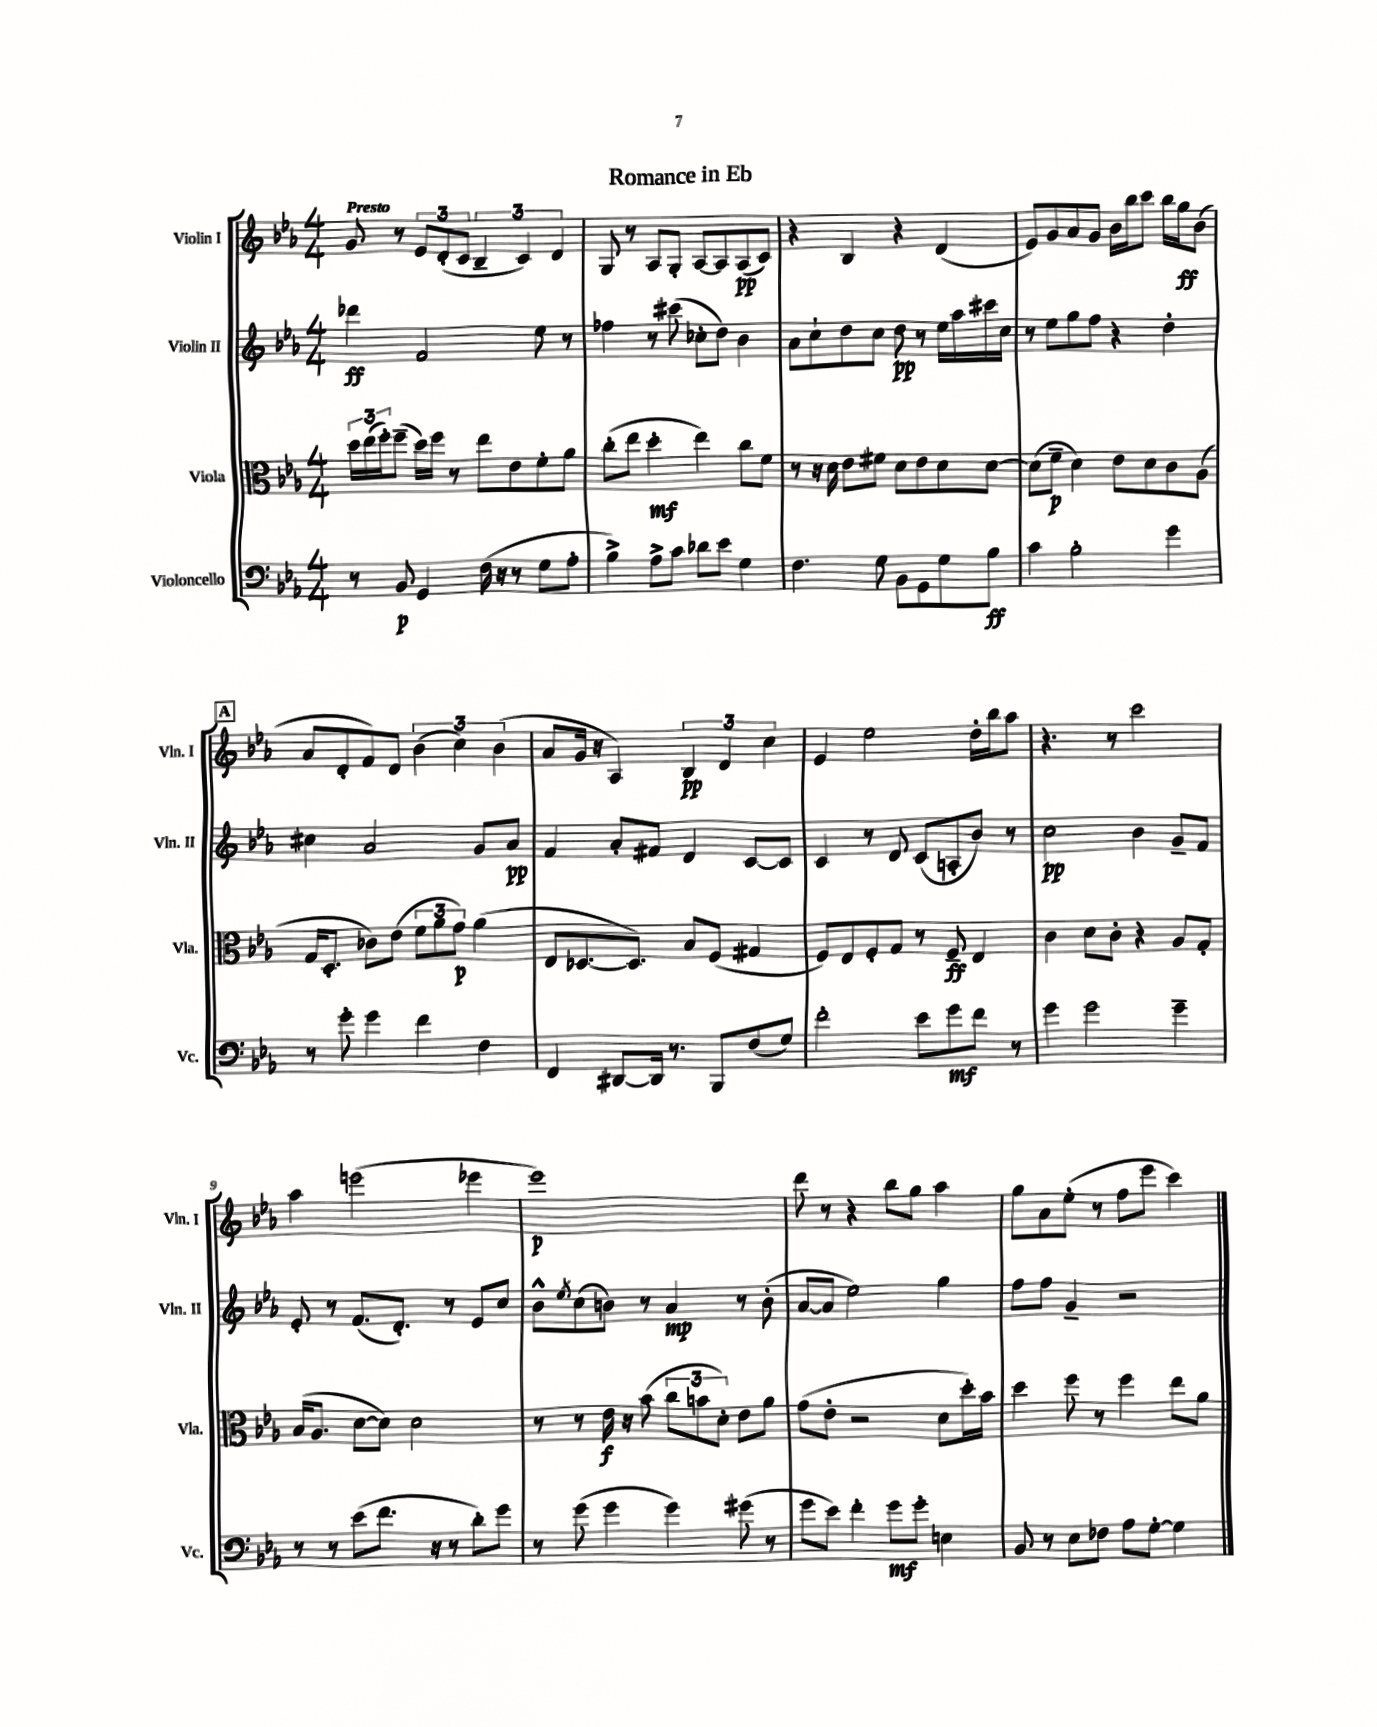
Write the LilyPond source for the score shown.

\header { title = "Romance in Eb" }
<<
\new StaffGroup <<
\new Staff = "s0" \with { instrumentName = "Violin I" shortInstrumentName = "Vln. I" } {
    \clef treble \key ees \major \numericTimeSignature \time 4/4 \tempo "Presto"
    g'8 r8 \tuplet 3/2 { ees'8 d'8-.( c'8 } \tuplet 3/2 { bes4-- c'4) d'4 } |
    g8 r8 aes8 g8-. aes8~ aes8 aes8\pp( c'8) |
    r4 bes4 r4 d'4( |
    ees'8) g'8 aes'8 g'8 bes'16 bes''16 c'''8 bes''16 g''16\ff bes'8( |
    \mark \markup { \box "A" } aes'8 d'8-. f'8) d'8 \tuplet 3/2 { bes'4( c''4) bes'4( } |
    aes'8 g'16 r16 aes4) \tuplet 3/2 { bes4\pp d'4 c''4 } |
    ees'4 ees''2 d''16-. bes''16 aes''8 |
    r4. r8 c'''2 |
    aes''4 e'''2( ees'''4 |
    ees'''1\p) |
    d'''8 r8 r4 bes''8 g''8 aes''4 |
    g''8 aes'8 ees''8-.( r8 f''8 ees'''8 c'''4) \bar "|." |
}
\new Staff = "s1" \with { instrumentName = "Violin II" shortInstrumentName = "Vln. II" } {
    \clef treble \key ees \major \numericTimeSignature \time 4/4
    des'''4\ff f'2 ees''8 r8 |
    fes''4 r8 cis'''8( ces''8-. d''8) bes'4 |
    aes'8 c''8-! d''8 c''8 d''8\pp r8 ees''16 aes''16 cis'''16 c''16 |
    r8 ees''8 g''8 f''8 r4 d''4-. |
    \mark \markup { \box "A" } cis''4 aes'2 g'8 aes'8\pp |
    f'4 aes'8-. fis'8 d'4 c'8~ c'8 |
    c'4 r8 d'8 c'8( a8-. bes'8) r8 |
    c''2\pp bes'4 g'8-- f'8 |
    ees'8-. r8 f'8.( d'8.-.) r8 ees'8 c''8 |
    bes'8-^ \acciaccatura { ees''8 } c''8( b'8) r8 aes'4\mp r8 b'8-.( |
    aes'8~ aes'8 ees''2) g''4 |
    f''8 f''8 g'4-- r2 \bar "|." |
}
\new Staff = "s2" \with { instrumentName = "Viola" shortInstrumentName = "Vla." } {
    \clef alto \key ees \major \numericTimeSignature \time 4/4
    \tuplet 3/2 { d''16 ees''16( f''16-.) } f''8--( d''16) f''16 r8 ees''8 ees'8 f'8-. aes'8 |
    c''8-.( ees''8 d''4-.\mf ees''4) c''8 f'8 |
    r8 r16 d'16 ees'8 fis'8 d'8 ees'8 d'8 d'8~ |
    d'8( f'8--\p d'4) ees'8 d'8 c'8 aes8( |
    \mark \markup { \box "A" } g16 d8.-. ces'8) ees'8( \tuplet 3/2 { f'8 aes'8 g'8\p) } aes'4( |
    ees8 des8.~ des8.) bes8 f8( gis4 |
    f8) ees8 f8-. g8 r8 f8--\ff ees4 |
    c'4 d'8 c'8-. r4 aes8 g8-. |
    bes16( aes8. d'8~ d'8) d'2 |
    r8 r8 ees'16\f r16 bes'8( \tuplet 3/2 { c''8 b'8 d'8-.) } ees'8 aes'8 |
    g'8( ees'8-. r2 d'8 d''16-.) bes'16 |
    d''4 f''8 r8 f''4 ees''8 aes'8 \bar "|." |
}
\new Staff = "s3" \with { instrumentName = "Violoncello" shortInstrumentName = "Vc." } {
    \clef bass \key ees \major \numericTimeSignature \time 4/4
    r8 bes,8\p g,4 f16( r16 r8 g8 aes8-. |
    bes4->) aes8-> c'8 des'8 ees'8 g4 |
    f4. g8 bes,8 g,8 g8 bes8\ff |
    c'4 bes2-. g'4 |
    \mark \markup { \box "A" } r8 g'8-. g'4 f'4 f4 |
    f,4 dis,8~ dis,16 r8. bes,,8 f8( g8) |
    f'2-. ees'8 g'8\mf f'8 r8 |
    g'4 g'2 g'4-- |
    r8 r8 ees'8( f'8. r16 r8 d'8-.) g'8 |
    r8 g'8( g'4 g'4) gis'8( r8 |
    g'8 ees'8) f'4-. g'8\mf g'8-. e4 |
    bes,8 r8 ees8 fes8 aes8 g8~-. g4 \bar "|." |
}
>>
>>
